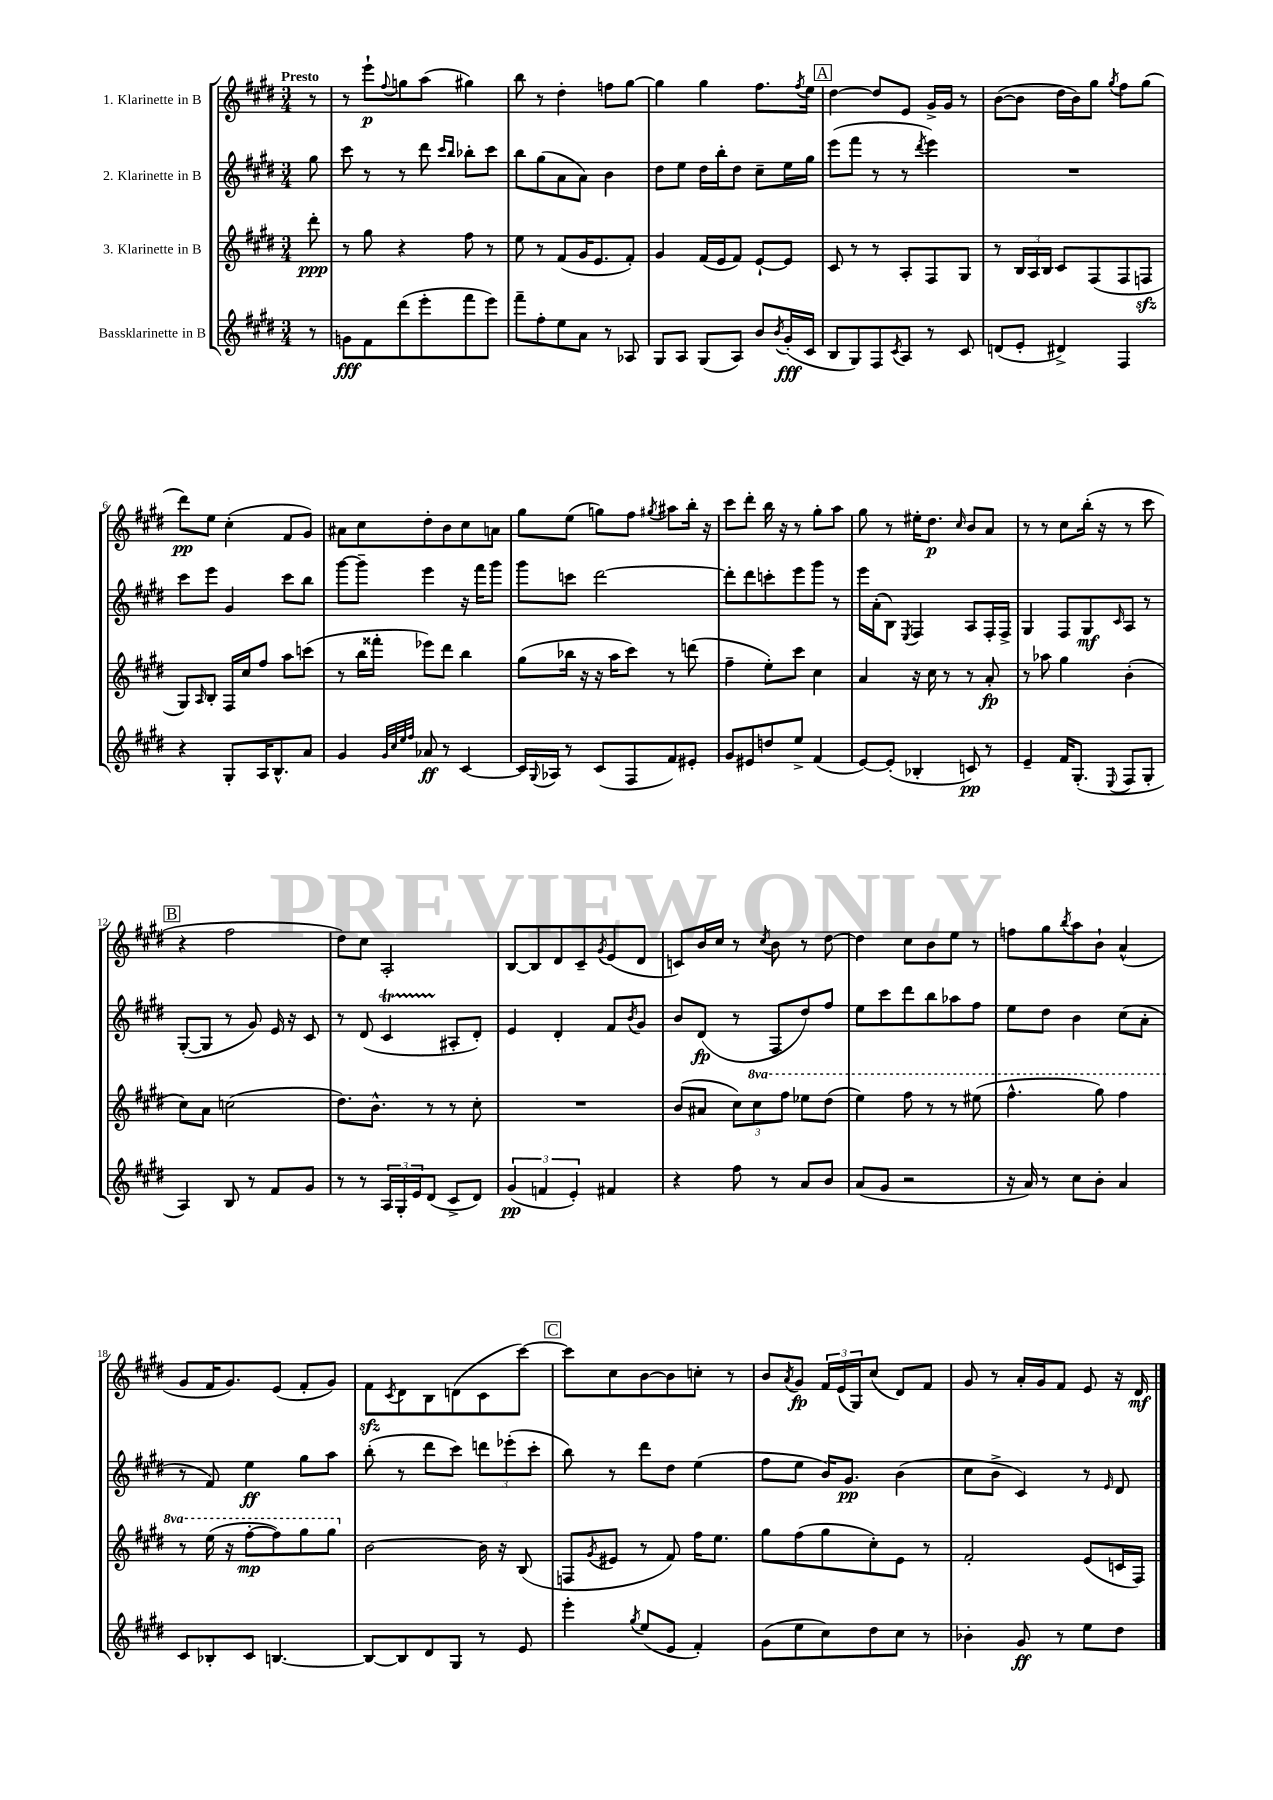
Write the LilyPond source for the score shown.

<<
\new StaffGroup <<
\new Staff = "s0" \with { instrumentName = "1. Klarinette in B" } {
    \clef treble \key e \major \numericTimeSignature \time 3/4 \partial 8 \tempo "Presto"
    r8 |
    r8 e'''8-!\p \appoggiatura { fis''8 } g''8 a''8( gis''4) |
    b''8 r8 dis''4-. f''8 gis''8~ |
    gis''4 gis''4 fis''8. \acciaccatura { fis''8 } e''16 |
    \mark \markup { \box "A" } dis''4~ dis''8 e'8 gis'16-> gis'16 r8 |
    b'8~( b'8 dis''16 b'16) gis''8 \acciaccatura { gis''8 } fis''8 gis''8( |
    dis'''8\pp) e''8 cis''4-.( fis'8 gis'8) |
    ais'8 cis''8 dis''8-. b'8 cis''8 a'8 |
    gis''8 e''8( g''8) fis''8 \acciaccatura { gis''8 } ais''8 b''16-. r16 |
    cis'''8 dis'''8-. b''16 r16 r8 gis''8-. a''8 |
    gis''8 r8 eis''16-. dis''8.\p \grace { cis''16 } b'8 a'8 |
    r8 r8 cis''8 b''16-.( r16 r8 cis'''8 |
    \mark \markup { \box "B" } r4 fis''2 |
    dis''8) cis''8 a2-. |
    b8~ b8 dis'8 cis'8-- \acciaccatura { gis'8 } e'8( dis'8 |
    c'8) b'16 cis''16 r8 \acciaccatura { cis''8 } b'8 r8 dis''8~ |
    dis''4 cis''8 b'8 e''8 r8 |
    f''8 gis''8 \acciaccatura { b''8 } a''8 b'8-! a'4-^( |
    gis'8 fis'16 gis'8.) e'8( fis'8-. gis'8) |
    fis'8\sfz \acciaccatura { cis'8 } dis'8 b8 d'8( cis'8 cis'''8~) |
    \mark \markup { \box "C" } cis'''8 cis''8 b'8~ b'8 c''8-. r8 |
    b'8 \acciaccatura { a'8 } gis'8\fp \tuplet 3/2 { fis'16 e'16( gis16) } cis''8( dis'8) fis'8 |
    gis'8 r8 a'16-. gis'16 fis'8 e'8 r16 dis'16\mf \bar "|." |
}
\new Staff = "s1" \with { instrumentName = "2. Klarinette in B" } {
    \clef treble \key e \major \numericTimeSignature \time 3/4 \partial 8
    gis''8 |
    cis'''8 r8 r8 dis'''8 \grace { cis'''16 b''16 } bes''8-. cis'''8 |
    b''8 gis''8( a'8 a'8) b'4 |
    dis''8 e''8 dis''16 b''16-. dis''8 cis''8-- e''16 gis''16 |
    \mark \markup { \box "A" } e'''8( fis'''8 r8 r8 \acciaccatura { dis'''8 } e'''4) |
    R2. |
    cis'''8 e'''8 gis'4 cis'''8 b''8 |
    gis'''8~ gis'''8-- e'''4 r16 fis'''16 gis'''8 |
    gis'''8 c'''8 dis'''2~ |
    dis'''8-. dis'''8 c'''8-. e'''8 gis'''8 r8 |
    e'''16 a'16-.( b8) \acciaccatura { e8 } fis4 a8 fis16-. fis16-> |
    gis4 fis8 gis8\mf \grace { cis'16 } a8 r8 |
    \mark \markup { \box "B" } gis8~-.( gis8 r8 gis'8) e'16 r16 cis'8 |
    r8 dis'8( cis'4\startTrillSpan ais8-.\stopTrillSpan dis'8-.) |
    e'4 dis'4-. fis'8 \acciaccatura { b'8 } gis'8 |
    b'8 dis'8\fp( r8 fis8 dis''8) fis''8 |
    e''8 cis'''8 dis'''8 b''8 aes''8 fis''8 |
    e''8 dis''8 b'4 cis''8( a'8-. |
    r8 fis'8) e''4\ff gis''8 a''8 |
    b''8-.( r8 dis'''8 cis'''8) \tuplet 3/2 { d'''8 ees'''8-.( cis'''8-. } |
    \mark \markup { \box "C" } b''8) r8 dis'''8 dis''8 e''4( |
    fis''8 e''8 b'16) gis'8.\pp b'4( |
    cis''8 b'8-> cis'4) r8 \grace { e'16 } dis'8 \bar "|." |
}
\new Staff = "s2" \with { instrumentName = "3. Klarinette in B" } {
    \clef treble \key e \major \numericTimeSignature \time 3/4 \set Staff.ottavationMarkups = #ottavation-simple-ordinals \partial 8
    dis'''8-.\ppp |
    r8 gis''8 r4 fis''8 r8 |
    e''8 r8 fis'8( gis'16 e'8. fis'8-.) |
    gis'4 fis'16( e'16 fis'8) e'8~-! e'8 |
    \mark \markup { \box "A" } cis'8 r8 r8 a8-. fis8 gis8 |
    r8 \tuplet 3/2 { b16 a16 b16 } cis'8 fis8( fis8 f8\sfz |
    gis8) \grace { a16 } b8-. fis16 cis''16 fis''8 a''8 c'''8( |
    r8 b''16 fisis'''16-. ees'''8) dis'''8 b''4 |
    gis''8( bes''16 r16 r16 a''16 cis'''8) r8 d'''8( |
    fis''4-- e''8-.) cis'''8 cis''4 |
    a'4 r16 cis''16 r8 r8 a'8-.\fp |
    r8 aes''8 gis''4 b'4-.( |
    \mark \markup { \box "B" } cis''8) a'8 c''2( |
    dis''8.) b'8.-^ r8 r8 cis''8-. |
    R2. |
    b'8( ais'8 \tuplet 3/2 { cis''8) \ottava #1 cis'''8 fis'''8 } ees'''8 dis'''8( |
    e'''4) fis'''8 r8 r8 eis'''8( |
    fis'''4.-^ gis'''8) fis'''4 |
    r8 e'''16( r16 fis'''8~-.\mp fis'''8) gis'''8 gis'''8 \ottava #0 |
    b'2~ b'16 r16 b8( |
    \mark \markup { \box "C" } f8 \acciaccatura { gis'8 } eis'8 r8 fis'8) fis''16 e''8. |
    gis''8 fis''8( gis''8 cis''8-.) e'8 r8 |
    fis'2-. e'8( c'16 fis16) \bar "|." |
}
\new Staff = "s3" \with { instrumentName = "Bassklarinette in B" } {
    \clef treble \key e \major \numericTimeSignature \time 3/4 \partial 8
    r8 |
    g'8\fff fis'8 dis'''8( e'''8-. fis'''8 e'''8) |
    fis'''8-- fis''8-. e''8 a'8 r8 aes8 |
    gis8 a8 gis8( a8) b'8 \acciaccatura { b'8 } gis'16-.\fff( cis'16 |
    \mark \markup { \box "A" } b8 gis8) fis8 \acciaccatura { cis'8 } a8 r8 cis'8 |
    d'8( e'8-. dis'4->) fis4 |
    r4 gis8-. a16 b8.-^ a'8 |
    gis'4 \grace { gis'32 cis''32 e''32 fis''32 } aes'8\ff r8 cis'4~ |
    cis'16 \appoggiatura { gis8 } aes16 r8 cis'8( fis8 fis'8) eis'8-. |
    gis'8 eis'8 d''8 e''8-> fis'4( |
    e'8~) e'8-.( bes4-. c'8\pp) r8 |
    e'4-- fis'16 gis8.-.( \appoggiatura { e8 } fis8 gis8-. |
    \mark \markup { \box "B" } a4) b8 r8 fis'8 gis'8 |
    r8 r8 \tuplet 3/2 { a16 gis16-. e'16 } dis'8( cis'8-> dis'8) |
    \tuplet 3/2 { gis'4\pp( f'4 e'4-.) } fis'4 |
    r4 fis''8 r8 a'8 b'8 |
    a'8( gis'8 r2 |
    r16 a'16) r8 cis''8 b'8-. a'4 |
    cis'8 bes8-. cis'8 b4.~ |
    b8~ b8 dis'8 gis8 r8 e'8 |
    \mark \markup { \box "C" } e'''4-. \acciaccatura { gis''8 } e''8( e'8 fis'4-.) |
    gis'8( e''8 cis''8) dis''8 cis''8 r8 |
    bes'4-. gis'8\ff r8 e''8 dis''8 \bar "|." |
}
>>
>>
